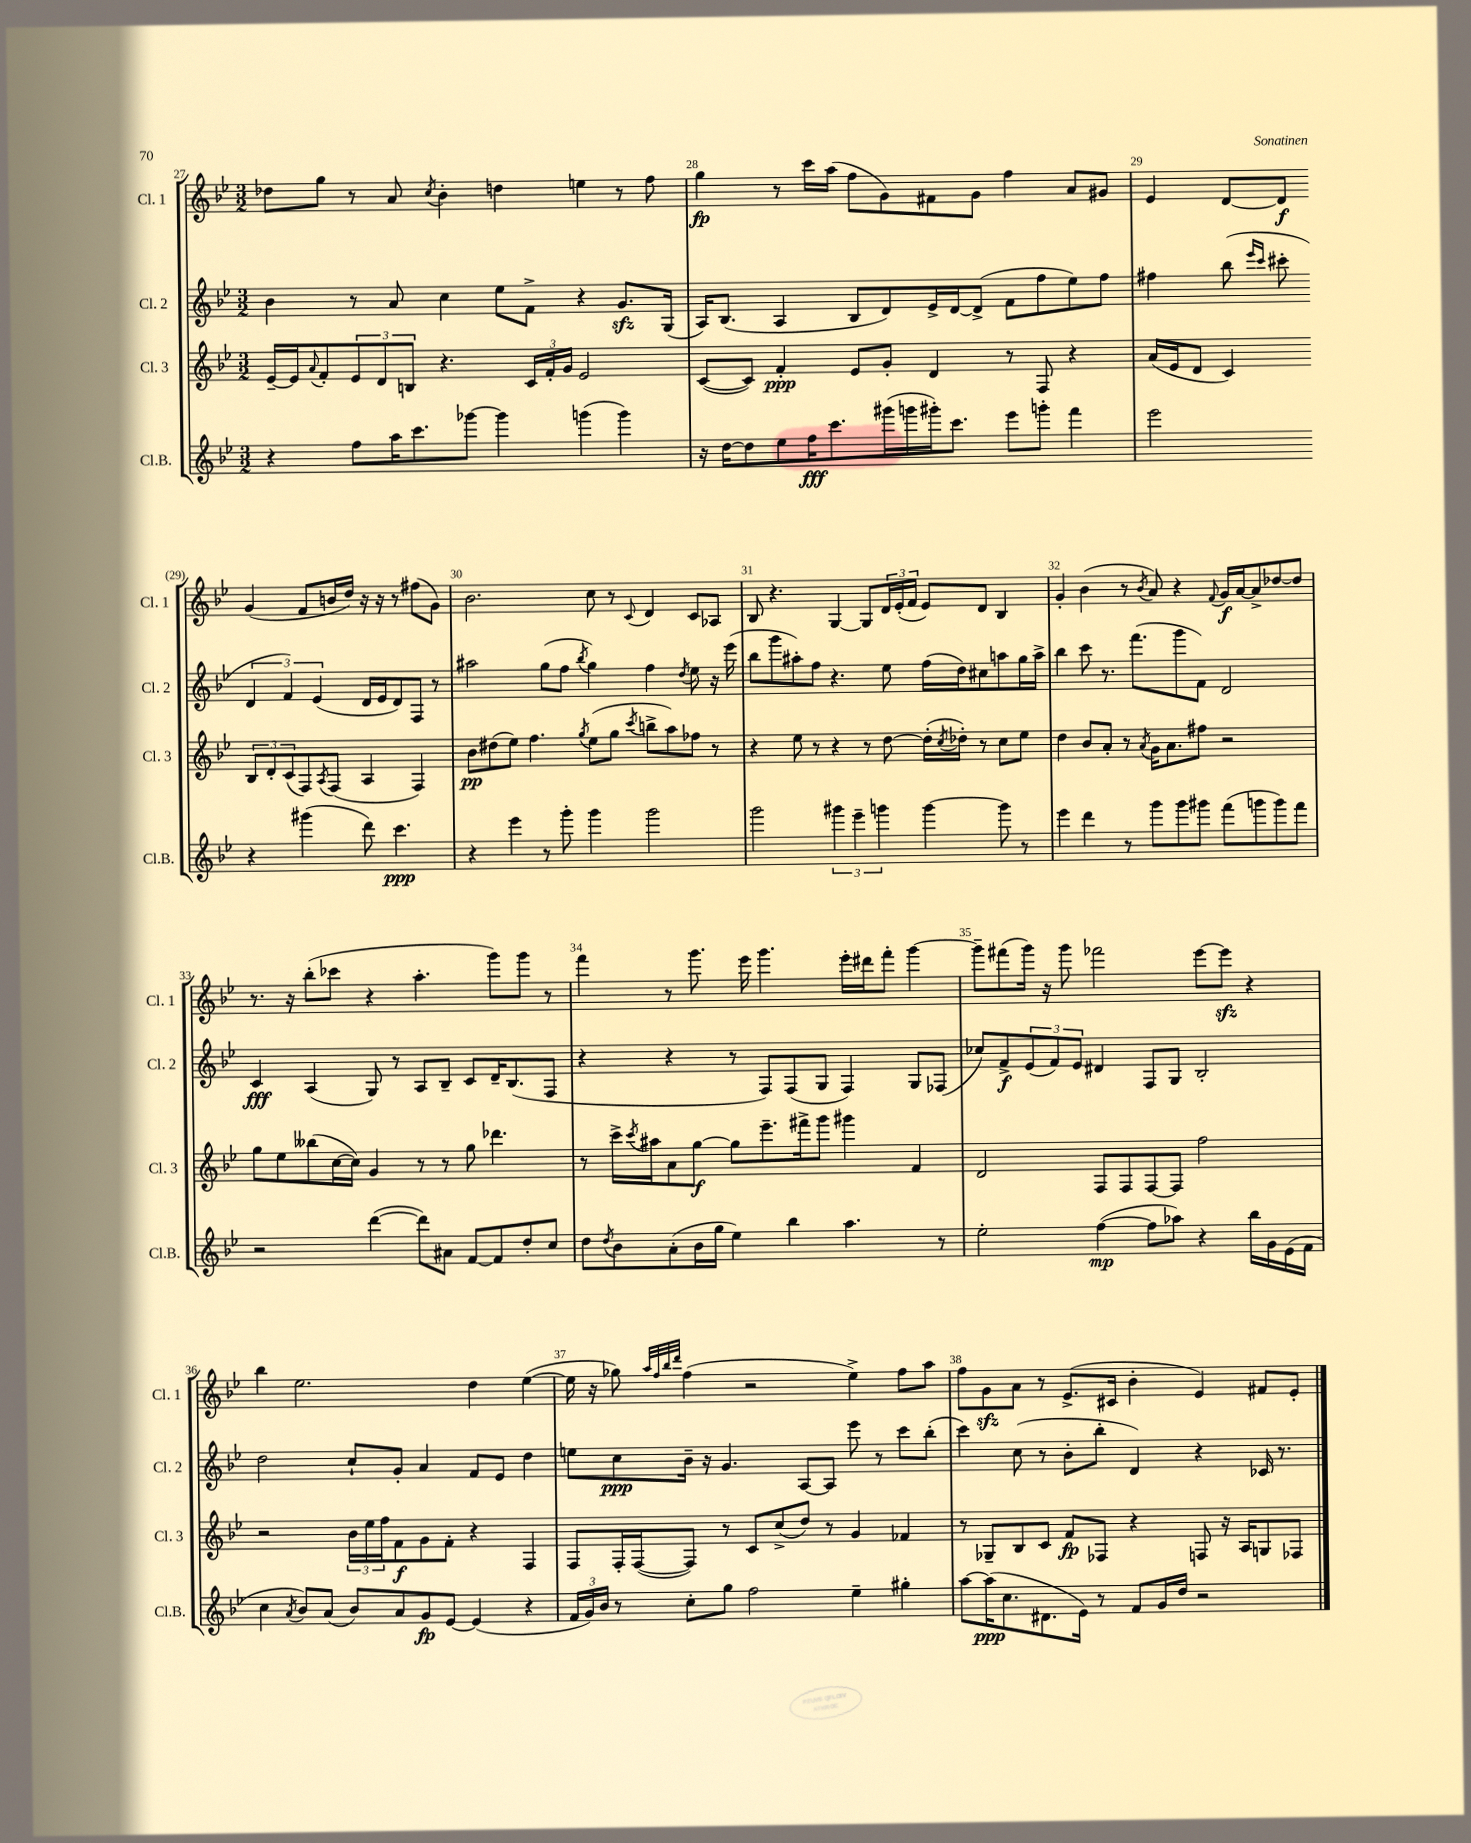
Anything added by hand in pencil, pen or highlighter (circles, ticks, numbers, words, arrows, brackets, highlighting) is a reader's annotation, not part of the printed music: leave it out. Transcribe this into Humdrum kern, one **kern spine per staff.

**kern	**kern	**kern	**kern
*staff4	*staff3	*staff2	*staff1
*clefG2	*clefG2	*clefG2	*clefG2
*k[b-e-]	*k[b-e-]	*k[b-e-]	*k[b-e-]
*M3/2	*M3/2	*M3/2	*M3/2
4r	[16e-~	4b-	8dd-
.	16e-]	.	.
.	8qqa	.	.
.	8f'	.	8gg
8ff	12e-	8r	8r
.	12d	.	.
16aa	.	8a	8a
.	12B	.	.
8.ccc	.	.	.
.	.	.	8qcc
.	4.r	4cc	4b-'
[8ggg-	.	.	.
4ggg-]	.	8ee-	4dd
.	24c	8f^	.
.	24f'	.	.
.	24g	.	.
(4ggg	2e-	4r	4ee
4ggg)	.	8.g	8r
.	.	.	8ff
.	.	(16G	.
=	=	=	=
16r	([8c	16A)	4gg
[16dd	.	(8.B-	.
8dd]	8c])	.	.
8ee-	4f'	4A	8r
16ff	.	.	16ccc
8.ccc	.	.	(16aa
.	8e-	8B-	8ff
(16ggg#	8g'	8d)	8g)
16ggg	.	.	.
16ggg#')	4d	16e-^	8f#
8.ccc	.	[16d	.
.	.	(8d^]	8g
8eee-	8r	8f	4ff
8ggg'	8F	8ff	.
4fff	4r	8ee-)	8a
.	.	8ff	8g#
=	=	=	=
2eee-	(16a	4ff#	4e-
.	16e-	.	.
.	8d	.	.
.	4c)	(8bb-	[8d
.	.	16qqeee-	.
.	.	16qqccc	.
.	.	8ccc#'	8d]
4r	12B-	6d	(4g
.	12d'	.	.
.	(12c	6f)	.
(4ggg#	8F)	.	8f
.	.	(6e-	.
.	8qA	.	.
.	(8F	.	16b
.	.	.	16dd)
8ddd)	4A	16d	16r
.	.	16e-	16r
4.ccc	.	8d)	8r
.	4F)	8F	(8ff#
.	.	8r	8g)
=	=	=	=
4r	8b-	2aa#	2.b-
.	(8dd#	.	.
4eee-	8ee-)	.	.
.	4.ff	.	.
8r	.	(8gg	.
8ggg'	.	8ff	.
.	8qgg	8qbb-	.
4ggg	(8ee-	4gg)	8cc
.	8gg	.	8r
.	8qccc	.	8qqc
2ggg	8bb^	4ff	4d
.	8aa)	.	.
.	.	8qdd	.
.	8ff-	8ee-	8c
.	8r	16r	8A-
.	.	(16eee-	.
=	=	=	=
2ggg	4r	8bb-	8B-
.	.	8ggg	4.r
.	8ee-	8aa#')	.
.	8r	8ff	.
6ggg#	4r	4.r	[4G
6eee-~	.	.	.
.	8r	.	8G]
6ggg	.	.	.
.	[8dd	8ee-	24d
.	.	.	(24e-'
.	.	.	24f
[4ggg	(16dd']	(16ff	8e-)
.	8qcc	.	.
.	16dd-')	16dd)	.
.	8r	8cc#	8d
8ggg]	8cc	8aa	4B-
8r	8ee-	16gg	.
.	.	16aa^	.
=	=	=	=
4eee-	4dd	4bb-	4g'
4ddd	8b-	8ccc	(4b-
.	8a'	8.r	.
8r	8r	.	8r
.	.	(8.fff	.
.	8qa	.	8qb-
8ggg	16g	.	8a)
.	8.a	.	.
8ggg	.	8ggg	4r
8ggg#	8ff#	8f)	.
.	.	.	8qqf
(8fff	2r	2d	16g
.	.	.	[16a
8ggg	.	.	8a^]
8ggg)	.	.	[8dd-
8fff	.	.	8dd-]
=	=	=	=
2r	8gg	4c	8.r
.	8ee-	.	.
.	.	.	16r
.	(8bb--	(4A	(8bb-'
.	[16cc	.	8ccc-
.	16cc])	.	.
([4ddd	4g	8G)	4r
.	.	8r	.
8ddd])	8r	8A	4.aa'
8a#	8r	8B-~	.
[8f	8gg	8c	.
8f]	4.ddd-	16d~	8ggg)
.	.	(8.B-	.
8dd'	.	.	8ggg
8cc	.	8F	8r
=	=	=	=
8dd	8r	4r	4fff
8qdd	.	.	.
8b-	16ccc^	.	.
.	8qccc	.	.
.	16aa#	.	.
(8a'	8a	4r	8r
16b-	[8gg	.	8.ggg
16gg	.	.	.
4ee-)	8gg]	8r	.
.	.	.	16eee-
.	8.eee-~	8F)	4.ggg
4bb-	.	(8F	.
.	16fff#^	.	.
.	8ggg	8G	.
4.aa	4ggg#	4F)	16eee-'
.	.	.	16ddd#
.	.	.	8fff'
.	4f	8G	[4ggg
8r	.	(8F-	.
=	=	=	=
2ee-'	2d	8cc-)	8ggg~]
.	.	8f^	(8fff#
.	.	(12e-	16ggg)
.	.	.	16r
.	.	12f)	.
.	.	.	8ggg
.	.	12e-	.
([4ff	8F	4d#	2fff-
.	8F	.	.
8ff]	[8F	8F	.
8aa-)	8F]	8G	.
4r	2ff	2B-'	[8eee-
.	.	.	8eee-]
16bb-	.	.	4r
16g	.	.	.
(16e-	.	.	.
16f	.	.	.
=	=	=	=
4cc	2r	2dd	4bb-
8qa	.	.	.
8b-)	.	.	2.ee-
(8a	.	.	.
8b-)	24b-	8cc`	.
.	24ee-	.	.
.	24ff	.	.
8a	8f	8g'	.
8g	8g	4a	.
[8e-	8f'	.	.
(4e-]	4r	8f	4dd
.	.	8e-	.
4r	4F	4dd	([4ee-
=	=	=	=
24f	8F	8ee	16ee-]
24g)	.	.	.
.	.	.	16r
24b-	.	.	.
8r	16F'	8cc	8gg-)
.	([16F	.	.
.	.	.	32qqaa
.	.	.	32qqff
.	.	.	32qqbb-
.	.	.	32qqddd
8cc'	8F])	16b-~	(4ff
.	.	16r	.
8gg	8r	4.g	.
2ff	8c	.	2r
.	(8cc^	.	.
.	8dd)	[8A	.
.	8r	8A]	.
4ee-~	4g	8eee-	4ee-^)
.	.	8r	.
4gg#'	4f-	8ccc	8ff
.	.	(8bb-'	8aa
=	=	=	=
[8aa	8r	4ccc)	8ff
(16aa]	8G-~	.	8g
8.cc	.	.	.
.	8B-	(8cc	8a
8.d#	8c	8r	8r
.	8f	8b-'	(8.e-^
16e-)	.	.	.
8r	8F-	8bb-'	.
.	.	.	16c#
8f	4r	4d)	4b-'
16g	.	.	.
16dd	.	.	.
2r	8F	4r	4e-)
.	16r	.	.
.	16A	.	.
.	8G	16c-	8f#
.	.	8.r	.
.	8F-	.	8e-'
==	==	==	==
*-	*-	*-	*-
